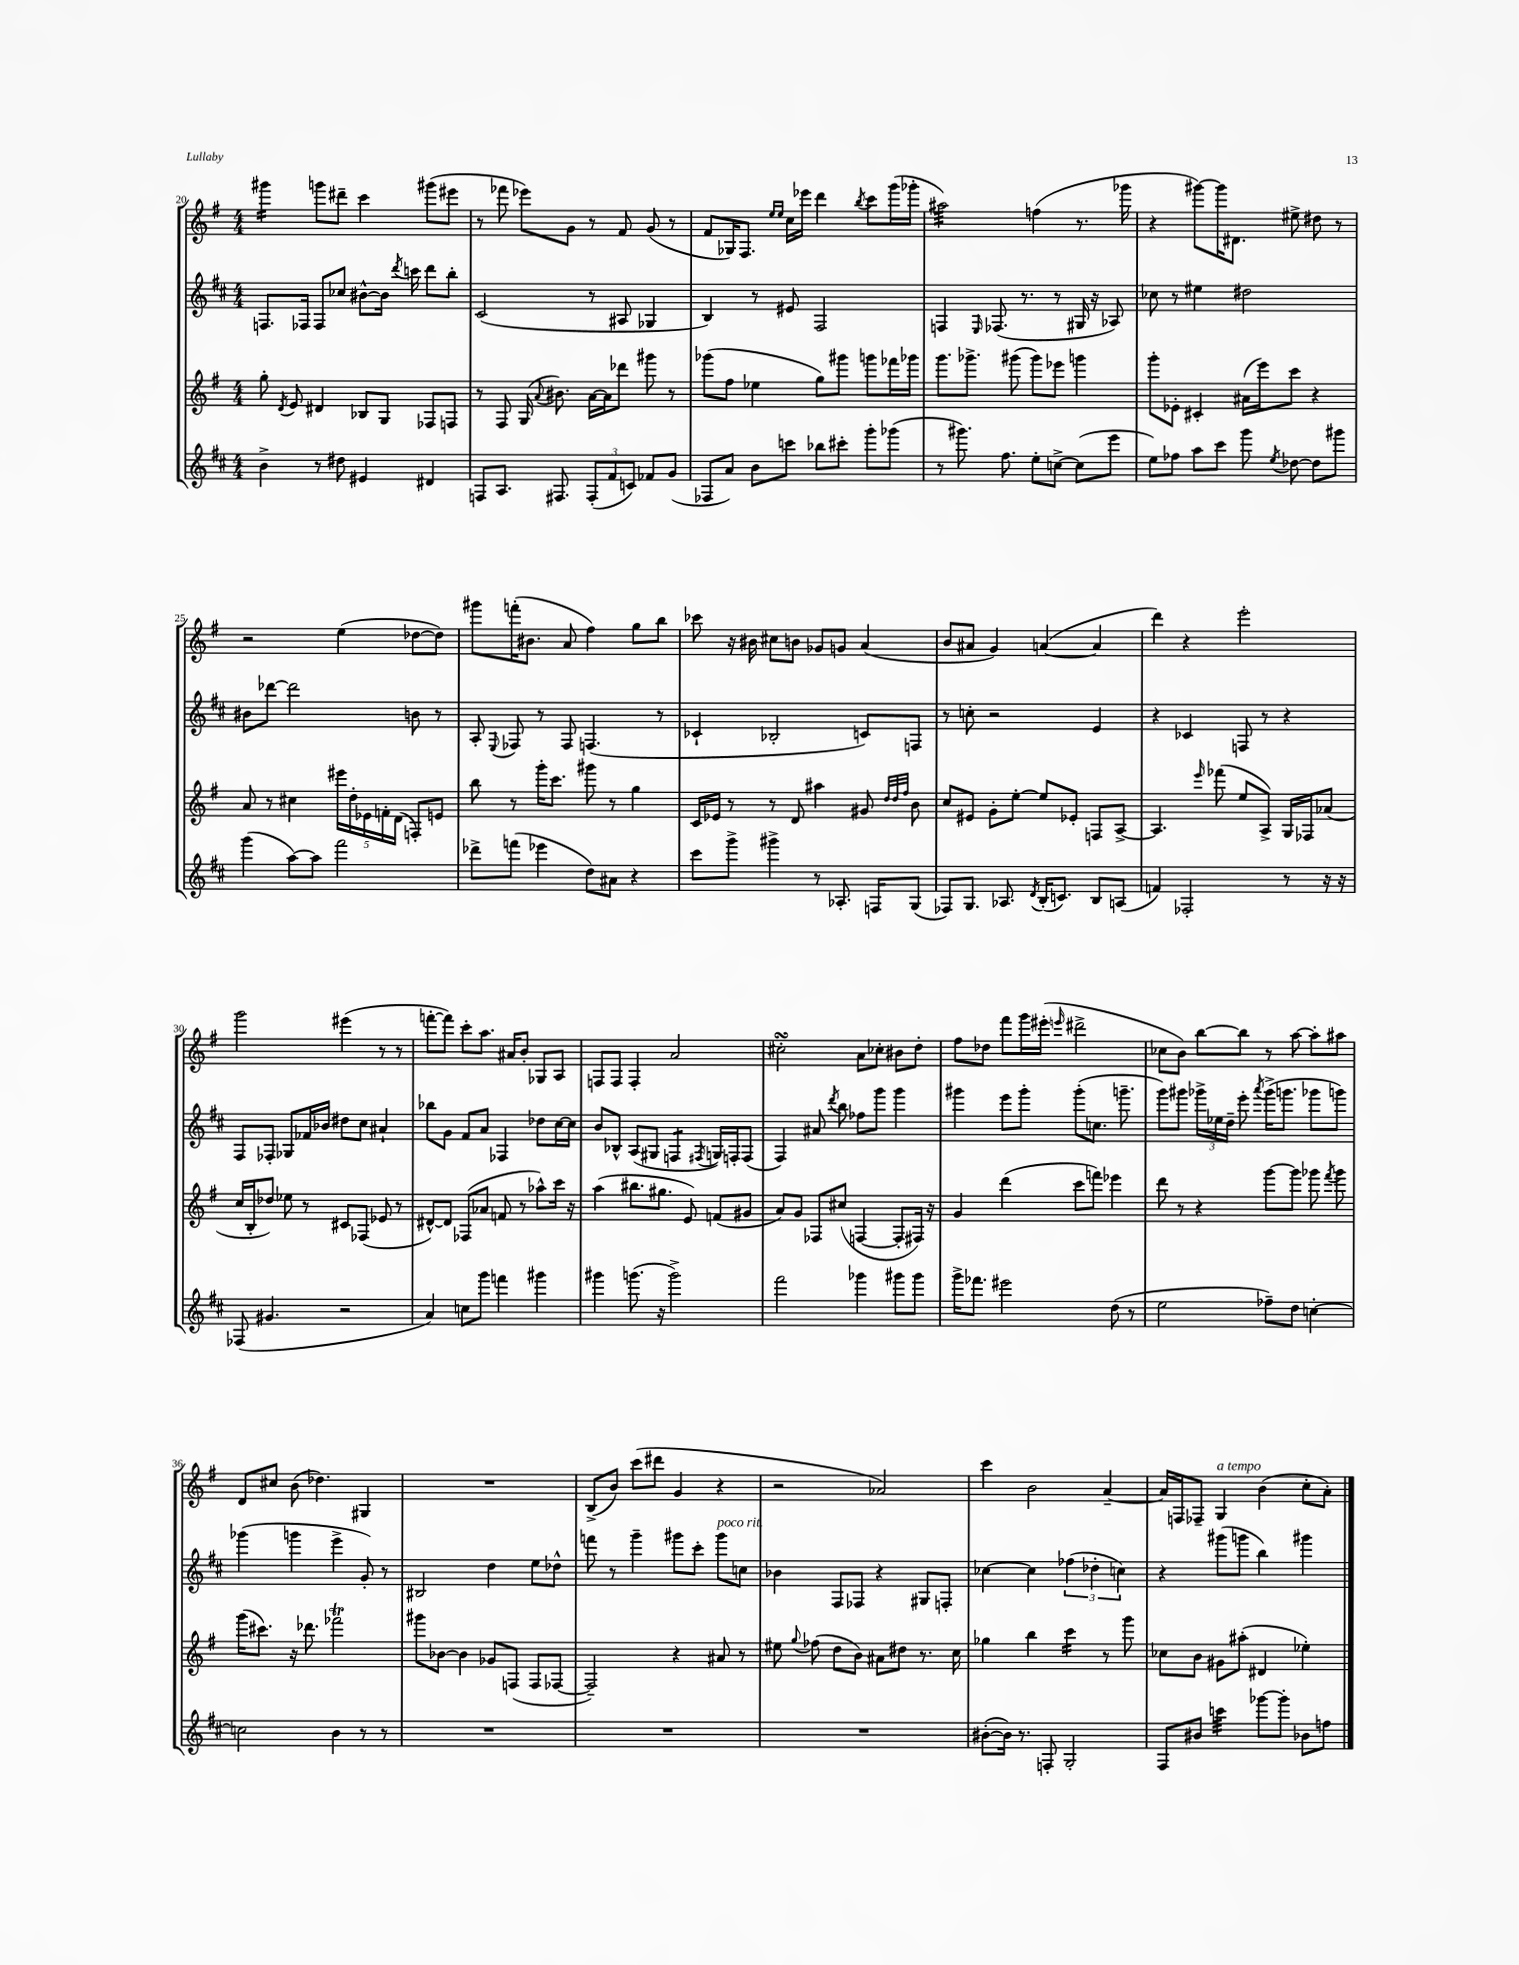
<<
\new StaffGroup <<
\new Staff = "s0" {
    \clef treble \key g \major \numericTimeSignature \time 4/4
    \autoBeamOff gis'''4:16 g'''8[ dis'''8]-- c'''4 gis'''8[( eis'''8] |
    r8 fes'''8 ees'''8[) g'8] r8 fis'8 g'8( r8 |
    fis'8[ ges16) fis8.] \grace { e''16[ e''16] } c''16[ ees'''16] d'''4 \acciaccatura { b''8 } c'''8[ g'''16( ges'''16]-. |
    ais''2:32) f''4( r8. ges'''16 |
    r4 gis'''8[~) gis'''16 dis'8.] eis''8-> dis''8 r8 |
    r2 e''4( des''8[~ des''8]) |
    gis'''8[ f'''16-.( bis'8.] a'8 fis''4) g''8[ b''8] |
    ces'''8 r16 bis'16 cis''8[ b'8] ges'8[ g'8] a'4( |
    b'8[ ais'8] g'4) a'4~( a'4 |
    d'''4) r4 e'''2-. |
    g'''2 eis'''4( r8 r8 |
    f'''8[~-. f'''8]) c'''8[-. a''8.] ais'16[ b'8]-. ges8[ a8] |
    f8[ f8] f4-. a'2 |
    cis''2-.\turn a'8[ ces''8]-. bis'8[ d''8]-. |
    fis''8[ des''8] fis'''8[ g'''16 eis'''16]-.( \grace { e'''16 } dis'''2-> |
    ces''8[ b'8]) b''8[~ b''8] r8 a''8~ a''8[-. ais''8] |
    d'8[ cis''8] b'8( des''4.) gis4 |
    R1 |
    b8[->( b'8]) c'''8[( dis'''8] g'4 r4 |
    r2 aes'2) |
    c'''4 b'2 a'4~-- |
    a'16[ f16 fes8]-- g4^\markup { \italic "a tempo" } b'4( c''8[-. a'8]-.) \bar "|." |
}
\new Staff = "s1" {
    \clef treble \key d \major \numericTimeSignature \time 4/4
    \autoBeamOff f8.[ fes16] fes8[ ces''8] bis'8[~-^ bis'16] \acciaccatura { d'''8 } c'''16 d'''8[ b''8]-. |
    cis'2( r8 ais8 ges4 |
    b4) r8 eis'8 fis2 |
    f4 \grace { e16 } fes8.( r8. r8 gis16 r16 aes8) |
    ces''8 r8 eis''4 dis''2 |
    bis'8[ des'''8]~ des'''2 b'8 r8 |
    a8-. \appoggiatura { e8 } fes8 r8 fes8 f4.( r8 |
    ces'4-! bes2-. c'8[) f8] |
    r8 c''8-. r2 e'4 |
    r4 ces'4 f8 r8 r4 |
    fis8[ fes8]-. ges8[ fes'16 bes'16] dis''8[ cis''8] ais'4-! |
    bes''8[ g'8] fis'8[ a'8] fes4 des''8[ cis''16~ cis''16] |
    b'8[ bes8]-^ a8[( gis8] f4:8 \acciaccatura { fis8 } g16[) f16-. f8]( |
    fis4) ais'8 \acciaccatura { d'''8 } b''8 fes''8[ g'''8] g'''4 |
    gis'''4 e'''8[ gis'''8]-. gis'''8[-.( c''8.] g'''8.-- |
    g'''8[) gis'''8] \tuplet 3/2 { ges'''16[-> ees''16 d''16]-- } e'''8-. \acciaccatura { a'''8 } ges'''16[->( g'''8.] ges'''8[ g'''8]) |
    ges'''4( g'''4 e'''4-> g'8-.) r8 |
    bis2 d''4 e''8[ des''8]-^ |
    f'''8 r8 g'''4-- gis'''8[ cis'''8]-. gis'''8[^\markup { \italic "poco rit." } c''8] |
    bes'4 fis8[ fes8] r4 gis8[ f8]-. |
    ces''4~ ces''4 \tuplet 3/2 { fes''4( des''4-. c''4) } |
    r4 gis'''8[( g'''8] b''4) gis'''4 \bar "|." |
}
\new Staff = "s2" {
    \clef treble \key g \major \numericTimeSignature \time 4/4
    \autoBeamOff g''8-. \acciaccatura { d'8 } e'8 dis'4 bes8[ g8] fes8[ f8] |
    r8 fis8 g16( \appoggiatura { a'8 } bis'8.) a'16[~ a'16 des'''8] gis'''8 r8 |
    ges'''8[( fis''8] ees''4 g''8[) gis'''8] g'''8[ fes'''16 ges'''16] |
    g'''8.[ ges'''8.]-> gis'''8( gis'''8[) ees'''8] g'''4 |
    g'''8[-. ees'8]-. cis'4-. ais'16[( e'''16) c'''8] r4 |
    a'8 r8 cis''4 \tuplet 5/4 { eis'''16[ d''16-. ees'16 f'16-. d'16]( } f8[-.) e'8] |
    b''8 r8 g'''16[-. c'''8.] gis'''8 r8 g''4 |
    c'16[ ees'16] r8 r8 d'8 ais''4 gis'8 \grace { d''32[ d''32 fis''32] } b'8 |
    c''8[ eis'8] g'8[-. e''8]~-. e''8[ ees'8]-. f8[ a8]~-> |
    a4. \grace { e'''16 } fes'''8( e''8[ a8]->) g16[ fes16 aes'8]( |
    c''16[ b16-. des''8]) ees''8 r8 cis'8[ fes8]( ees'8 r8 |
    dis'8[~-^) dis'8] fes8[( aes'8] f'8 r8 aes''8[-^) c'''16] r16 |
    a''4( bis''8.[ gis''8.] e'8) f'8[( gis'8] |
    a'8[) g'8] fes8[ cis''8]( f4~ f8[-. fis16]) r16 |
    g'4 d'''4( c'''8[ f'''8]) ees'''4 |
    d'''8 r8 r4 g'''8[~ g'''8] ges'''8 \acciaccatura { fis'''8 } ges'''8 |
    g'''16[( cis'''8.]) r16 des'''8. fes'''2\trill |
    gis'''8[ bes'8]~ bes'4 ges'8[ f8]( f8[ fes8]~ |
    fes2--) r4 ais'8 r8 |
    eis''8 \appoggiatura { g''8 } fes''8( d''8[ b'8]) ais'8[ dis''8] r8. c''16 |
    ges''4 b''4 c'''4:16 r8 g'''8 |
    ces''8[ b'8] gis'8[ ais''8]-.( dis'4 ees''4-.) \bar "|." |
}
\new Staff = "s3" {
    \clef treble \key d \major \numericTimeSignature \time 4/4
    \autoBeamOff b'4-> r8 dis''8 eis'4 dis'4 |
    f8[ a8.] fis8. \tuplet 3/2 { fis8[-.( fis'8 c'8]) } fes'8[ g'8]( |
    fes8[ a'8]) b'8[ c'''8] bes''8[ cis'''8]-. g'''8[-. ges'''8]( |
    r8 gis'''8.) fis''8. e''8[-. c''8]~-> c''8[( e'''8] |
    e''8[) fes''8] a''8[ cis'''8] g'''8 \acciaccatura { e''8 } des''8~ des''8[ gis'''8] |
    g'''4( a''8[~) a''8] fis'''2 |
    des'''8[-> f'''8]( ees'''4 d''8[) ais'8] r4 |
    cis'''8[ g'''8]-> gis'''4-> r8 aes8.-. f16[ g8]( |
    fes8[) g8.] aes8. \acciaccatura { d'8 } b16[-.( c'8.]) b8[ a8]( |
    f'4) fes2-. r8 r16 r16 |
    fes8( gis'4. r2 |
    a'4) c''8[ g'''8] f'''4 gis'''4 |
    gis'''4 g'''8.( r16 g'''2->) |
    fis'''2 ges'''4 gis'''8[ gis'''8] |
    g'''16[-> fes'''8.] eis'''2 d''8( r8 |
    e''2 fes''8[--) d''8] c''4~-. |
    c''2 b'4 r8 r8 |
    R1 |
    R1 |
    R1 |
    bis'8[~-.( bis'16]) r8. f8-. g2-. |
    fis8[ bis'8] c'''4:32 ges'''8[~ ges'''8]-. bes'8[ f''8] \bar "|." |
}
>>
>>
\layout { \context { \Score currentBarNumber = #20 } }
